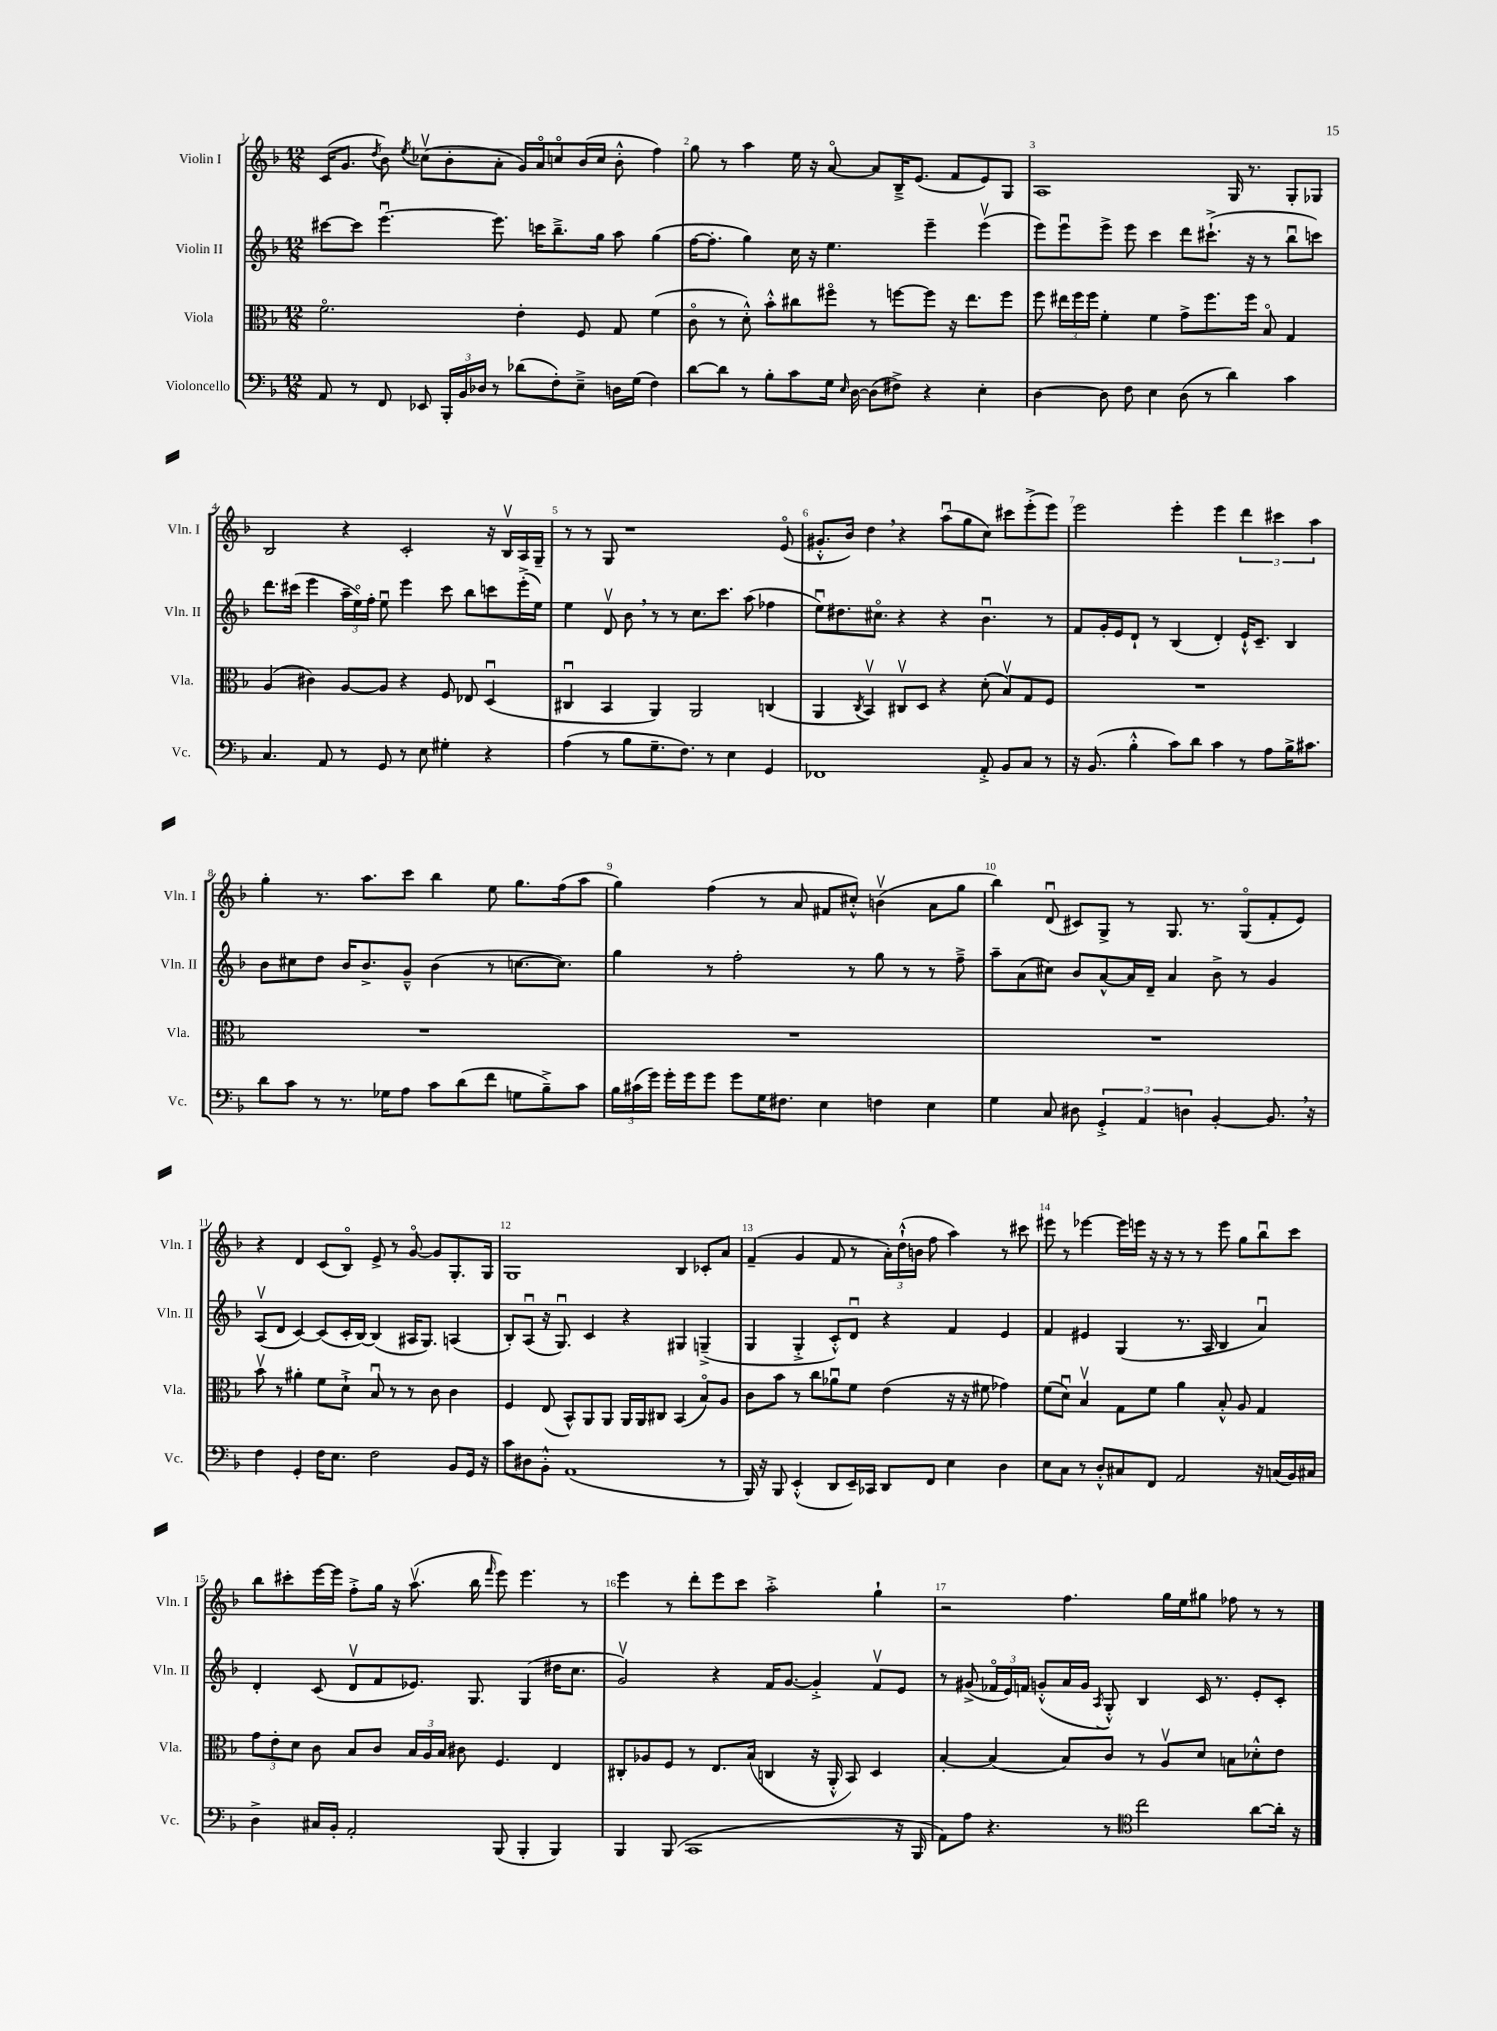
<<
\new StaffGroup <<
\new Staff = "s0" \with { instrumentName = "Violin I" shortInstrumentName = "Vln. I" } {
    \clef treble \key f \major \numericTimeSignature \time 12/8
    \autoBeamOff c'16[( g'8.] \acciaccatura { d''8 } bes'8) \acciaccatura { e''8 } ces''8[\upbow( bes'8-. a'8]-. g'16[) a'16\flageolet c''8\flageolet bes'16( c''16] bes'8-.-^ f''4) |
    g''8 r8 a''4 e''16 r16 a'8~\flageolet a'8[ bes16---> e'8.]( f'8[ e'8) g8] |
    a1 g16 r8. g8[-. ges8] |
    bes2 r4 c'2-. r16 bes16[\upbow a16 g16]-- |
    r8 r8 g8 r1 e'8\flageolet( |
    gis'8.[-.-^ bes'16]) d''4 \breathe r4 a''8[\downbow( g''8 c''8]) cis'''8[ e'''8-.->( e'''8]) |
    e'''2 e'''4-. e'''4 \tuplet 3/2 { d'''4 cis'''4 a''4 } |
    g''4-. r8. a''8.[ c'''8] bes''4 e''8 g''8.[ f''16( a''8] |
    g''4) f''4( r8 a'8 fis'8[ cis''8]-.-^) b'4\upbow( a'8[ g''8] |
    bes''4) d'8\downbow( cis'8[) g8]-> r8 g8. r8. g8[\flageolet( f'8-. e'8]) |
    r4 d'4 c'8[( bes8]\flageolet) e'8-> r8 g'8~\flageolet g'8[ g8.-. g16] |
    g1 bes4 ces'8[-. a'8] |
    f'4--( g'4 f'8 r8 \tuplet 3/2 { a'16[-.) d''16-!-^( b'16] } f''8 a''4) r8 cis'''8 |
    eis'''8 r8 ees'''4~ ees'''16[ e'''16] r16 r16 r8 r8 e'''8 g''8[ bes''8\downbow c'''8] |
    bes''8[ cis'''8-. e'''16~ e'''16] f''8[-.-> g''16] r16 a''8.\upbow( bes''16 \grace { f'''16 } e'''8) e'''4. r8 |
    e'''4 r8 d'''8[-. e'''8 c'''8] a''2-.-> g''4-! |
    r2 f''4. g''16[ e''16 gis''8] fes''8 r8 r8 \bar "|." |
}
\new Staff = "s1" \with { instrumentName = "Violin II" shortInstrumentName = "Vln. II" } {
    \clef treble \key f \major \numericTimeSignature \time 12/8
    \autoBeamOff cis'''8[~ cis'''8] e'''4.~\downbow e'''8. c'''16[ bes''8.---> g''16] a''8 g''4( |
    f''16[~ f''8.]-. g''4) c''16 r16 e''4. e'''4-- e'''4\upbow( |
    e'''8[) e'''8\downbow e'''8]-> e'''8 c'''4 d'''8[ cis'''8.]-!->( r16 r8 bes''8[\downbow c'''8]) |
    d'''8.[ cis'''16]( e'''4 \tuplet 3/2 { a''16[-- e''16\flageolet) f''16]-. } e''8\downbow e'''4 cis'''8 bes''8[ c'''8 e'''16-.->( e''16]) |
    e''4 d'8\upbow bes'8 \breathe r8 r8 c''8.[ c'''8.] a''8( fes''4 |
    e''8[\downbow) dis''8. cis''8.]\flageolet r4 r4 bes'4.\downbow r8 |
    f'8[ g'16-. e'16 d'8]-! r8 bes4( d'4-.) e'16[-!-^ c'8.]-- bes4 |
    bes'8[ cis''8 d''8] bes'16[ bes'8.-> g'8]---^ bes'4( r8 c''8.[~ c''8.]) |
    g''4 r8 f''2-. r8 g''8 r8 r8 f''8---> |
    a''8[-- a'8( cis''8]) bes'8[ a'8~-^ a'16 d'16]-- a'4 bes'8-> r8 g'4 |
    a8[\upbow( d'8] c'4~) c'8[( c'16-. bes16]~) bes4( ais16[ g8.]) a4( |
    bes8[-.) a8]\downbow( r16 g8.\downbow) c'4 r4 gis4 g4--->( |
    g4 g4-.-> c'8[-.-^) d'8]\downbow r4 f'4 e'4 |
    f'4 eis'4 g4( r8. a16 bes4 a'4\downbow) |
    d'4-. c'8( d'8[\upbow f'8 ees'8.]) g8. g4( dis''16[ c''8.] |
    g'2\upbow) r4 f'16[ g'8.]~ g'4-.-> f'8[\upbow e'8] |
    r8 gis'8->( \tuplet 3/2 { fes'16[\flageolet e'16) f'16] } g'8[-.-^( a'16 g'16] \acciaccatura { a8 } g8-.-^) bes4 c'16 r8. e'8[-. c'8]-. \bar "|." |
}
\new Staff = "s2" \with { instrumentName = "Viola" shortInstrumentName = "Vla." } {
    \clef alto \key f \major \numericTimeSignature \time 12/8
    \autoBeamOff f'2.\flageolet e'4-. f8 g8 f'4( |
    c'8\flageolet r8 d'8-.-^) bes'8[-.-^ cis''8 fis''8]\flageolet r8 f''8[~ f''8] r16 e''8.[ f''8] |
    f''8 \tuplet 3/2 { eis''16[ f''16 f''16] } f'4-. f'4 g'8[-> f''8. f''16] bes8\flageolet g4 |
    a4( cis'4) a8[~ a8] r4 f8 ees8 d4\downbow( |
    cis4\downbow bes,4 a,4) a,2 c4( |
    a,4 \acciaccatura { c8 } bes,4\upbow) cis8[\upbow d8] r4 d'8-.( bes8[\upbow) g8 f8] |
    R1. |
    R1. |
    R1. |
    R1. |
    bes'8\upbow r8 ais'4-. f'8[ d'8]-!-> bes8\downbow r8 r8 c'8 c'4 |
    f4 e8( bes,8[-^) a,8 a,8] a,16[ a,16 cis8] bes,4( bes8[\flageolet) a8] |
    c'8[ bes'8] r8 c''8[ aes'8\downbow f'8] e'4( r16 r16 fis'8 ges'4) |
    f'8[( d'8]\downbow) bes4\upbow g8[ f'8] a'4 bes8-.-^ a8 g4 |
    \tuplet 3/2 { g'8[ e'8-. d'8] } c'8 bes8[ c'8] \tuplet 3/2 { bes16[ a16 bes16] } cis'8 f4. e4 |
    cis8[-. aes8 f8] r8 e8.[ bes16]( c4 r16 a,16-.-^ bes,8) d4 |
    bes4~-. bes4( bes8[) c'8] r8 a8[\upbow d'8] b8[ des'8-.-^ e'8] \bar "|." |
}
\new Staff = "s3" \with { instrumentName = "Violoncello" shortInstrumentName = "Vc." } {
    \clef bass \key f \major \numericTimeSignature \time 12/8
    \autoBeamOff a,8 r8 f,8 ees,8 \tuplet 3/2 { bes,,16[-. bes,16 des16] } r8 des'8[( f8-.) e8]---> d16[ g16]( f4) |
    d'8[~ d'8] r8 bes8[-. c'8 g16] \grace { e16 } d16~ d8[( fis8]->) r4 e4-. |
    d4~ d8 f8 e4 d8( r8 d'4) c'4 |
    c4. a,8 r8 g,8 r8 e8 gis4-. r4 |
    a4( r8 bes8[ g8.-- f8.]) r8 e4 g,4 |
    fes,1 a,8-.-> bes,8[ c8] r8 |
    r16 bes,8.( bes4-.-^ c'8[) d'8] c'4 r8 a8[ bes16-> cis'8.] |
    d'8[ c'8] r8 r8. ges16[ a8] c'8[ d'8( f'8] g8[ bes8--->) c'8] |
    \tuplet 3/2 { bes16[ cis'16( g'16]) } g'16[-. g'16 g'8] g'8[ g16 fis8.] e4 f4 e4 |
    g4 c8 dis8 \tuplet 3/2 { g,4-.-> a,4 d4 } bes,4~-. bes,8. \breathe r16 |
    f4 g,4-. f16[ e8.] f2 bes,8[ g,16] r16 |
    c'8[ dis8 bes,8]-.-^ a,1( r8 |
    bes,,16) r16 bes,,8 e,4-.-^( d,8[ e,16--) ces,16] d,8[ f,8] e4 d4 |
    e8[ c8] r8 d8[-.-^ cis8 f,8] a,2 r16 c16[( bes,16) cis16] |
    d4-> cis16[ bes,16]-. a,2-. bes,,8( bes,,4-. bes,,4) |
    bes,,4 bes,,8( c,1 r16 bes,,16 |
    a,8[) a8] r4. r8 \clef tenor c''2 a'8[~ a'16]-. r16 \bar "|." |
}
>>
>>
\layout { \context { \Score \override BarNumber.break-visibility = ##(#f #t #t) barNumberVisibility = #all-bar-numbers-visible } }
